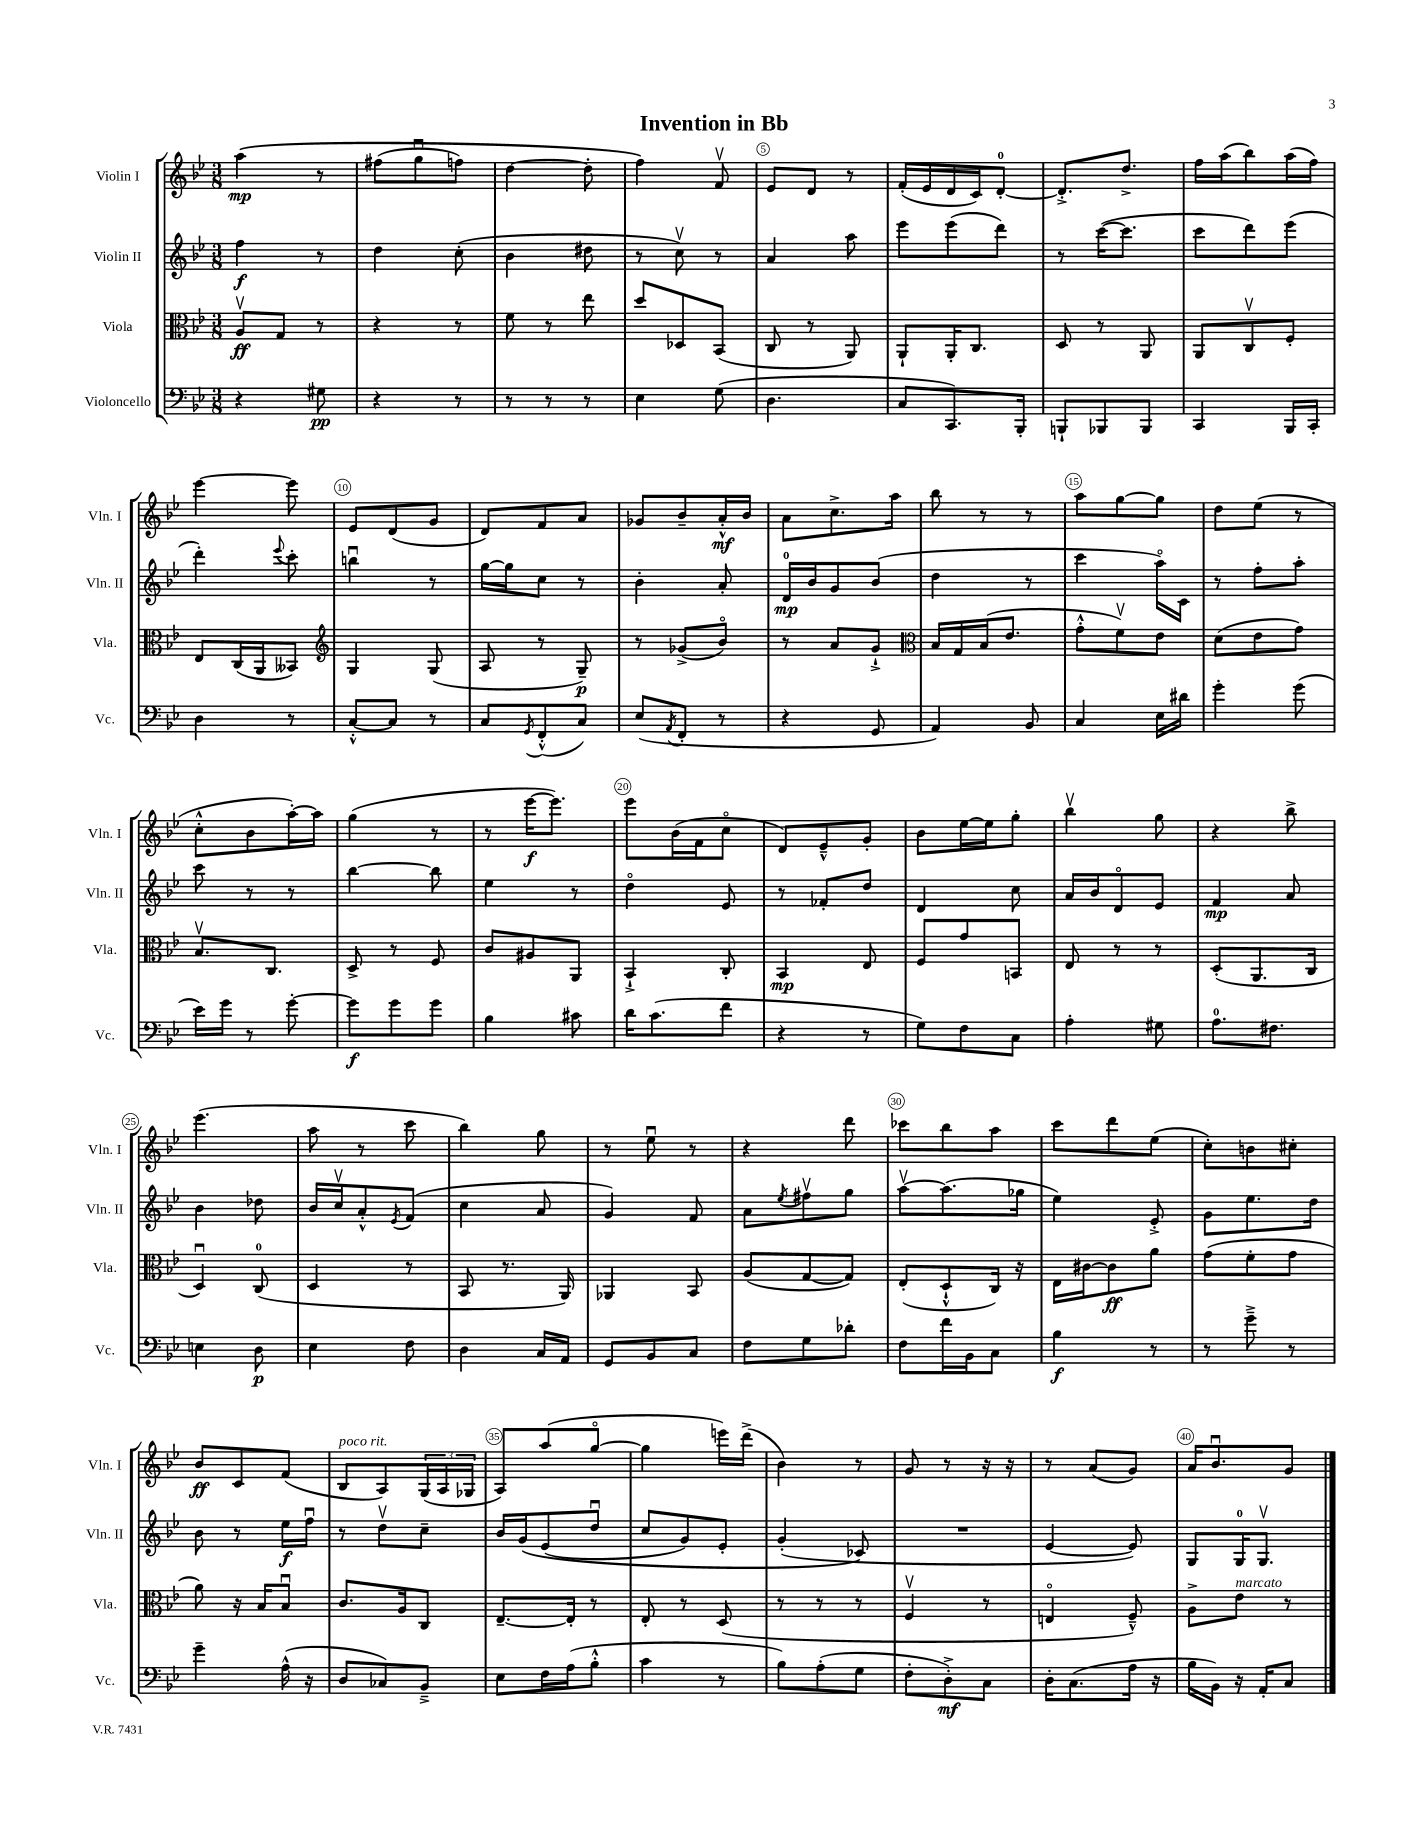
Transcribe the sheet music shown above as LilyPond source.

\header { title = "Invention in Bb" }
<<
\new StaffGroup <<
\new Staff = "s0" \with { instrumentName = "Violin I" shortInstrumentName = "Vln. I" } {
    \clef treble \key bes \major \numericTimeSignature \time 3/8
    a''4\mp\( r8 |
    fis''8( g''8\downbow f''8) |
    d''4~ d''8-. |
    f''4\) f'8\upbow |
    ees'8 d'8 r8 |
    f'16-.( ees'16 d'16 c'16) d'8-0~-. |
    d'8.-.-> d''8.-> |
    f''16 a''16( bes''8) a''16( f''16) |
    ees'''4~ ees'''8 |
    ees'8 d'8( g'8 |
    d'8) f'8 a'8 |
    ges'8 bes'8-- a'16-.-^\mf bes'16 |
    a'8 c''8.-> a''16 |
    bes''8 r8 r8 |
    a''8 g''8~ g''8 |
    d''8 ees''8( r8 |
    c''8-.-^ bes'8 a''16~-.) a''16 |
    g''4( r8 |
    r8 ees'''16~\f ees'''8.) |
    ees'''8 bes'16( f'16 c''8\flageolet |
    d'8) ees'8---^ g'8-. |
    bes'8 ees''16~ ees''16 g''8-. |
    bes''4\upbow g''8 |
    r4 bes''8-> |
    ees'''4.( |
    a''8 r8 c'''8 |
    bes''4) g''8 |
    r8 ees''8\downbow r8 |
    r4 d'''8 |
    ces'''8 bes''8 a''8 |
    c'''8 d'''8 ees''8( |
    c''8-.) b'8 cis''8-. |
    bes'8\ff c'8 f'8( |
    bes8^\markup { \italic "poco rit." } a8) \tuplet 3/2 { g16( a16 ges16 } |
    a8) a''8( g''8~\flageolet |
    g''4 e'''16) d'''16->( |
    bes'4) r8 |
    g'8 r8 r16 r16 |
    r8 a'8( g'8) |
    a'16 bes'8.\downbow g'8 \bar "|." |
}
\new Staff = "s1" \with { instrumentName = "Violin II" shortInstrumentName = "Vln. II" } {
    \clef treble \key bes \major \numericTimeSignature \time 3/8
    f''4\f r8 |
    d''4 c''8-.( |
    bes'4 dis''8 |
    r8 c''8\upbow) r8 |
    a'4 a''8 |
    ees'''8 ees'''8( d'''8) |
    r8 c'''16~( c'''8. |
    c'''8 d'''8) ees'''8( |
    d'''4-.) \appoggiatura { ees'''8 } c'''8-. |
    b''4\downbow r8 |
    g''16~ g''16 c''8 r8 |
    bes'4-. a'8-. |
    d'16-0\mp bes'16 g'8 bes'8( |
    d''4 r8 |
    c'''4 a''16\flageolet) c'16 |
    r8 f''8-. a''8-. |
    c'''8 r8 r8 |
    bes''4~ bes''8 |
    ees''4 r8 |
    d''4\flageolet ees'8 |
    r8 fes'8-. d''8 |
    d'4 c''8 |
    a'16 bes'16 d'8\flageolet ees'8 |
    f'4\mp a'8 |
    bes'4 des''8 |
    bes'16 c''16\upbow a'8-.-^ \acciaccatura { ees'8 } f'8( |
    c''4 a'8 |
    g'4) f'8 |
    a'8 \acciaccatura { ees''8 } fis''8\upbow g''8 |
    a''8~\upbow a''8.( ges''16 |
    ees''4) ees'8-.-> |
    g'8 ees''8. d''16 |
    bes'8 r8 ees''16\f f''16\downbow |
    r8 d''8\upbow c''8-- |
    bes'16 g'16\( ees'8( d''8\downbow |
    c''8 g'8) ees'8-. |
    g'4-.( ces'8\) |
    R4. |
    ees'4~ ees'8) |
    g8 g16-0 g8.\upbow \bar "|." |
}
\new Staff = "s2" \with { instrumentName = "Viola" shortInstrumentName = "Vla." } {
    \clef alto \key bes \major \numericTimeSignature \time 3/8
    a8\upbow\ff g8 r8 |
    r4 r8 |
    f'8 r8 ees''8 |
    d''8 des8 bes,8( |
    c8 r8 a,8) |
    a,8-! a,16-. c8. |
    d8 r8 a,8 |
    a,8 c8\upbow f8-. |
    ees8 c16( a,16 beses,8) |
    \clef treble g4 g8( |
    a8 r8 g8--\p) |
    r8 ges'8->( bes'8\flageolet) |
    r8 a'8 g'8-!-> |
    \clef alto bes16 g16 bes16( ees'8. |
    g'8-.-^ f'8\upbow) ees'8 |
    d'8( ees'8 g'8) |
    bes8.\upbow c8. |
    d8-> r8 f8 |
    c'8 ais8 a,8 |
    bes,4-!-> c8-. |
    bes,4\mp ees8 |
    f8 g'8 b,8 |
    ees8 r8 r8 |
    d8-.( a,8. c16 |
    d4\downbow) c8-0( |
    d4 r8 |
    bes,8 r8. a,16) |
    aes,4 bes,8 |
    a8( g8~ g8) |
    ees8-.( d8-!-^ c16) r16 |
    ees16 cis'16~ cis'8\ff a'8 |
    g'8( f'8-. g'8 |
    a'8) r16 bes16 bes8\downbow |
    c'8. a16 c8 |
    ees8.~-- ees16-. r8 |
    ees8-. r8 d8( |
    r8 r8 r8 |
    f4\upbow r8 |
    e4\flageolet f8---^) |
    a8-> ees'8^\markup { \italic "marcato" } r8 \bar "|." |
}
\new Staff = "s3" \with { instrumentName = "Violoncello" shortInstrumentName = "Vc." } {
    \clef bass \key bes \major \numericTimeSignature \time 3/8
    r4 gis8\pp |
    r4 r8 |
    r8 r8 r8 |
    ees4 g8( |
    d4. |
    c8 c,8.) bes,,16-. |
    b,,8-! bes,,8 bes,,8 |
    c,4 bes,,16 c,16-. |
    d4 r8 |
    c8~-.-^ c8 r8 |
    c8 \acciaccatura { g,8 } f,8-.-^( c8) |
    ees8( \acciaccatura { a,8 } f,8-. r8 |
    r4 g,8 |
    a,4) bes,8 |
    c4 ees16 dis'16 |
    g'4-. g'8( |
    ees'16) g'16 r8 g'8~-. |
    g'8\f g'8 g'8 |
    bes4 cis'8 |
    d'16 c'8.( f'8 |
    r4 r8 |
    g8) f8 c8 |
    a4-. gis8 |
    a8.-0 fis8. |
    e4 d8\p |
    ees4 f8 |
    d4 c16 a,16 |
    g,8 bes,8 c8 |
    f8 g8 des'8-. |
    f8 f'16 bes,16 c8 |
    bes4\f r8 |
    r8 g'8---> r8 |
    g'4-- a16-^( r16 |
    d8 ces8) bes,8---> |
    ees8 f16 a16( bes8-.-^ |
    c'4 r8 |
    bes8) a8-.( g8 |
    f8-. d8-.->\mf) c8 |
    d16-. c8.( a16 r16 |
    bes16 bes,16) r16 a,16-. c8 \bar "|." |
}
>>
>>
\layout { \context { \Score \override BarNumber.break-visibility = ##(#f #t #t) barNumberVisibility = #(every-nth-bar-number-visible 5) \override BarNumber.stencil = #(make-stencil-circler 0.1 0.3 ly:text-interface::print) } }
